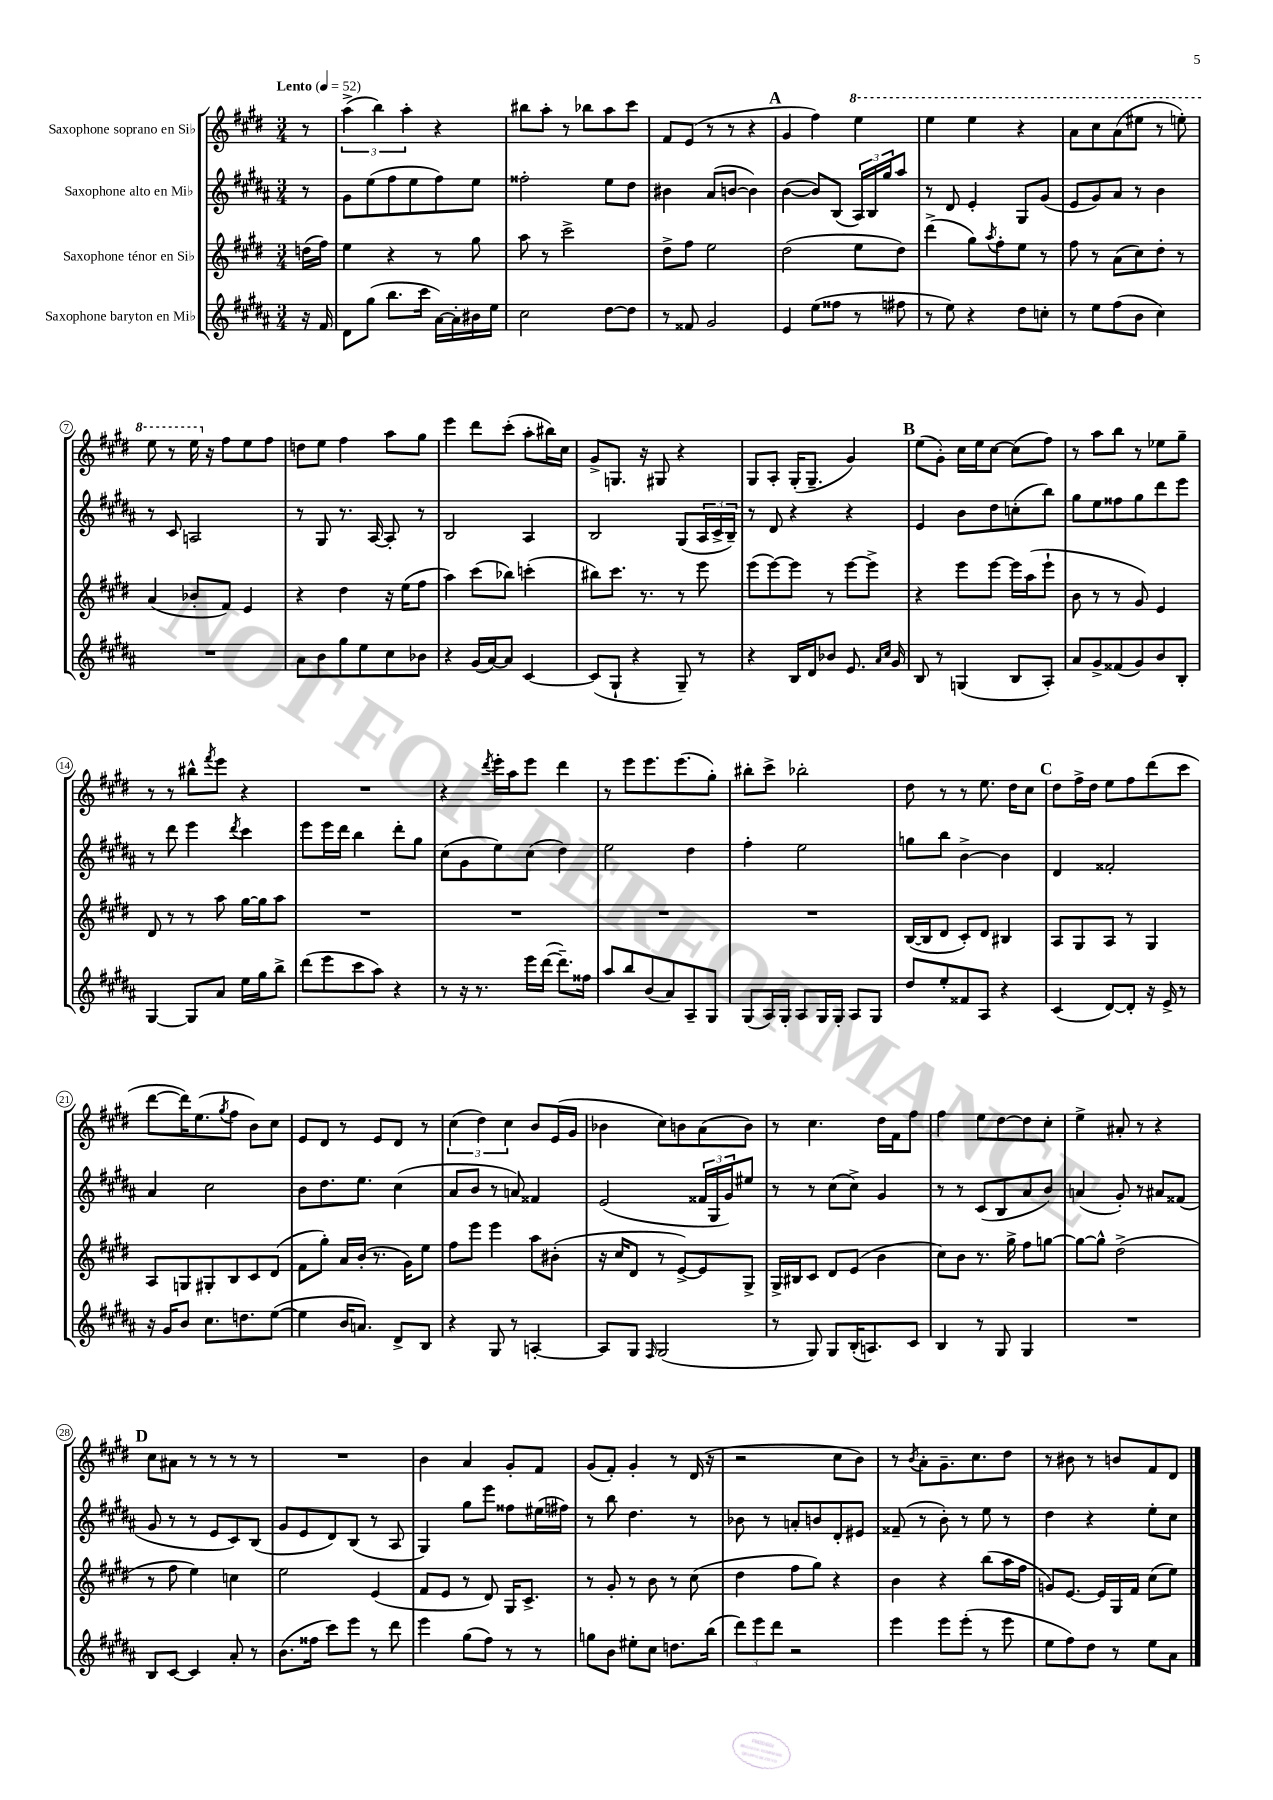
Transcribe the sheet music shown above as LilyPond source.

<<
\new StaffGroup <<
\new Staff = "s0" \with { instrumentName = "Saxophone soprano en Sib" } {
    \clef treble \key e \major \numericTimeSignature \time 3/4 \partial 8 \tempo "Lento" 4 = 52
    r8 |
    \tuplet 3/2 { a''4->( b''4) a''4-. } r4 |
    bis''8 a''8-. r8 bes''8 a''8 cis'''8 |
    fis'8 e'8( r8 r8 r4 |
    \mark \markup { \bold "A" } gis'4 fis''4) \ottava #1 e'''4 |
    e'''4 e'''4 r4 |
    a''8 cis'''8 a''8( eis'''8 r8 e'''8-.) |
    e'''8 r8 e'''16 \ottava #0 r16 fis''8 e''8 fis''8 |
    d''8 e''8 fis''4 a''8 gis''8 |
    e'''4 dis'''8 cis'''8-.( a''8-. bis''16) cis''16 |
    gis'8-> g8. r16 gis8 r4 |
    gis8 a8-. gis16-.( gis8.-- gis'4) |
    \mark \markup { \bold "B" } e''8( gis'8-.) cis''16 e''16 cis''8~ cis''8( fis''8) |
    r8 a''8 b''8 r8 ees''8 gis''8-- |
    r8 r8 bis''8-^ \acciaccatura { fis'''8 } e'''8 r4 |
    R2. |
    r4 \acciaccatura { dis'''8 } e'''16-. a''16 e'''8 dis'''4 |
    r8 e'''8 e'''8. e'''8.( gis''8-.) |
    bis''8-. cis'''8-> bes''2-. |
    dis''8 r8 r8 e''8. dis''16 cis''8 |
    \mark \markup { \bold "C" } dis''8 fis''16-> dis''16 e''8 fis''8 dis'''8( cis'''8 |
    dis'''8~ dis'''16) e''8.( \acciaccatura { gis''8 } fis''8 b'8) cis''8 |
    e'8 dis'8 r8 e'8 dis'8 r8 |
    \tuplet 3/2 { cis''4( dis''4) cis''4 } b'8 e'16( gis'16 |
    bes'4 cis''8) b'8 a'8( b'8) |
    r8 cis''4. dis''16 fis'16 fis''8 |
    fis''4 e''8 dis''8~ dis''8 cis''8-. |
    e''4-> ais'8-. r8 r4 |
    \mark \markup { \bold "D" } cis''8 ais'8 r8 r8 r8 r8 |
    R2. |
    b'4 a'4 gis'8-. fis'8 |
    gis'8( fis'8-.) gis'4-. r8 dis'16( r16 |
    r2 cis''8 b'8) |
    r8 \acciaccatura { b'8 } a'8-. gis'8.-- cis''8. dis''8 |
    r8 bis'8 r8 b'8 fis'8 dis'8 \bar "|." |
}
\new Staff = "s1" \with { instrumentName = "Saxophone alto en Mib" } {
    \clef treble \key b \major \numericTimeSignature \time 3/4 \partial 8
    r8 |
    gis'8 e''8( fis''8 e''8 fis''8) e''8 |
    fisis''2-. e''8 dis''8 |
    bis'4 ais'8( b'8~ b'4) |
    \mark \markup { \bold "A" } b'4~( b'8) b8( \tuplet 3/2 { ais16) b16 gis''16 } ais''8 |
    r8 dis'8 e'4-. gis8 gis'8( |
    e'8 gis'8) ais'8 r8 b'4 |
    r8 cis'8 a2 |
    r8 gis8 r8. ais16~ ais8-. r8 |
    b2 ais4 |
    b2 gis8( \tuplet 3/2 { ais16 cis'16-> b16--) } |
    r8 dis'8 r4 r4 |
    \mark \markup { \bold "B" } e'4 b'8 dis''8 c''8-.( b''8) |
    gis''8 e''8 fisis''8 gis''8 dis'''8 e'''8 |
    r8 dis'''8 e'''4 \acciaccatura { dis'''8 } cis'''4 |
    e'''8 e'''16 dis'''16 b''4 dis'''8-. gis''8 |
    cis''8( gis'8 e''8) cis''8( dis''4) |
    e''2 dis''4 |
    fis''4-. e''2 |
    g''8 b''8 b'4~-> b'4 |
    \mark \markup { \bold "C" } dis'4 fisis'2-. |
    ais'4 cis''2 |
    b'8 dis''8. e''8. cis''4( |
    ais'8 b'8 r8 a'8) fisis'4 |
    e'2( \tuplet 3/2 { fisis'16 gis16 gis'16) } eis''8 |
    r8 r8 cis''8( cis''8->) gis'4 |
    r8 r8 cis'8( b8 ais'8 b'8) |
    a'4( gis'8-.) r8 ais'8 fisis'8( |
    \mark \markup { \bold "D" } gis'8 r8 r8 e'8 cis'8) b8( |
    gis'8 e'8 dis'8) b8( r8 ais8 |
    gis4) gis''8 e'''8 fisis''8 eis''16( fis''16) |
    r8 b''8 dis''4. r8 |
    bes'8 r8 a'8-. b'8 dis'8-. eis'8 |
    fisis'8--( r8 b'8-.) r8 e''8 r8 |
    dis''4 r4 e''8-. cis''8 \bar "|." |
}
\new Staff = "s2" \with { instrumentName = "Saxophone ténor en Sib" } {
    \clef treble \key e \major \numericTimeSignature \time 3/4 \partial 8
    d''16( fis''16) |
    e''4 r4 r8 gis''8 |
    a''8 r8 cis'''2-> |
    dis''8-> fis''8 e''2 |
    \mark \markup { \bold "A" } dis''2( e''8 dis''8) |
    dis'''4->( gis''8) \acciaccatura { a''8 } fis''8-. e''8 r8 |
    fis''8 r8 a'8( cis''8) dis''8-. r8 |
    a'4( bes'8-. fis'8) e'4 |
    r4 dis''4 r16 e''16( fis''8 |
    a''4) cis'''8( bes''8) c'''4-.( |
    bis''8) cis'''8. r8. r8 e'''8 |
    e'''8( e'''8~) e'''8 r8 e'''8~ e'''8-> |
    \mark \markup { \bold "B" } r4 e'''8 e'''8~ e'''16 a''16( e'''8-! |
    b'8 r8 r8 gis'8) e'4 |
    dis'8 r8 r8 a''8 gis''16~ gis''16 a''8 |
    R2. |
    R2. |
    R2. |
    R2. |
    b16~( b16 dis'8 cis'8-.) dis'8 bis4 |
    \mark \markup { \bold "C" } a8 gis8 a8 r8 gis4 |
    a8 g8 gis8-. b8 cis'8 dis'8( |
    fis'8 gis''8-.) a'16 b'16-.( r8. gis'16) e''8 |
    fis''8 e'''8 e'''4 a''8 bis'8-.( |
    r16 cis''16 dis'8 r8 e'8~->) e'8 gis8-> |
    gis16-> bis16 cis'8 dis'8 e'8( b'4 |
    cis''8) b'8 r8. gis''16-> fis''8 g''8~ |
    g''8~ g''8-^ dis''2->( |
    \mark \markup { \bold "D" } r8 fis''8 e''4) c''4 |
    e''2 e'4( |
    fis'8 e'8 r8 dis'8) gis16 cis'8.-> |
    r8 gis'8-. r8 b'8 r8 cis''8( |
    dis''4 fis''8 gis''8) r4 |
    b'4 r4 b''8( a''16 fis''16 |
    g'8) e'8.~ e'16 gis16 fis'16 cis''8( e''8) \bar "|." |
}
\new Staff = "s3" \with { instrumentName = "Saxophone baryton en Mib" } {
    \clef treble \key b \major \numericTimeSignature \time 3/4 \partial 8
    r16 fis'16 |
    dis'8 gis''8( b''8. cis'''16 ais'16~) ais'16-. bis'16 e''16 |
    cis''2 dis''8~ dis''8 |
    r8 fisis'8 gis'2 |
    \mark \markup { \bold "A" } e'4 e''8( fisis''8 r8 fis''8 |
    r8 e''8) r4 dis''8 c''8-. |
    r8 e''8 fis''8( b'8 cis''4) |
    R2. |
    ais'8 b'8 gis''8 e''8 cis''8 bes'8 |
    r4 gis'16( ais'16~) ais'8 cis'4~ |
    cis'8( gis8-! r4 gis8--) r8 |
    r4 b16 dis'16 bes'8 e'8. \grace { ais'16 cis''16 } gis'16 |
    \mark \markup { \bold "B" } b8 r8 g4( b8 ais8-.) |
    ais'8 gis'8-> fisis'8( gis'8) b'8 b8-. |
    gis4~ gis8 ais'8 e''16 gis''16 b''8-> |
    dis'''8( e'''8 cis'''8 ais''8) r4 |
    r8 r16 r8. e'''16 dis'''16~( dis'''8.--) fisis''16 |
    ais''8 b''8 b'8( ais'8) ais8-- gis8 |
    gis8( ais16) gis16-. ais8 gis16 gis16-. ais8 gis8 |
    dis''8 e''8-. fisis'8 ais8 r4 |
    \mark \markup { \bold "C" } cis'4( dis'8~) dis'8-. r16 e'16-> r8 |
    r16 gis'16 b'8 cis''8. d''8. e''8~( |
    e''4 b'16 a'8.) dis'8-> b8 |
    r4 gis8 r8 a4~-. |
    a8 gis8 \grace { fis16 } gis2( |
    r8 gis8) gis8 b16-.( a8.) cis'8 |
    b4 r8 gis8 gis4 |
    R2. |
    \mark \markup { \bold "D" } b8 cis'8~ cis'4 ais'8-. r8 |
    b'8.( fisis''16 cis'''8) e'''8 r8 dis'''8 |
    e'''4 gis''8( fis''8) r8 r8 |
    g''8 b'8 eis''8-. cis''8 d''8. b''16( |
    \tuplet 3/2 { dis'''8) e'''8 dis'''8 } r2 |
    e'''4 e'''8 e'''8-.( r8 e'''8 |
    e''8 fis''8) dis''8 r8 e''8 ais'8 \bar "|." |
}
>>
>>
\layout { \context { \Score \override BarNumber.stencil = #(make-stencil-circler 0.1 0.3 ly:text-interface::print) } }
